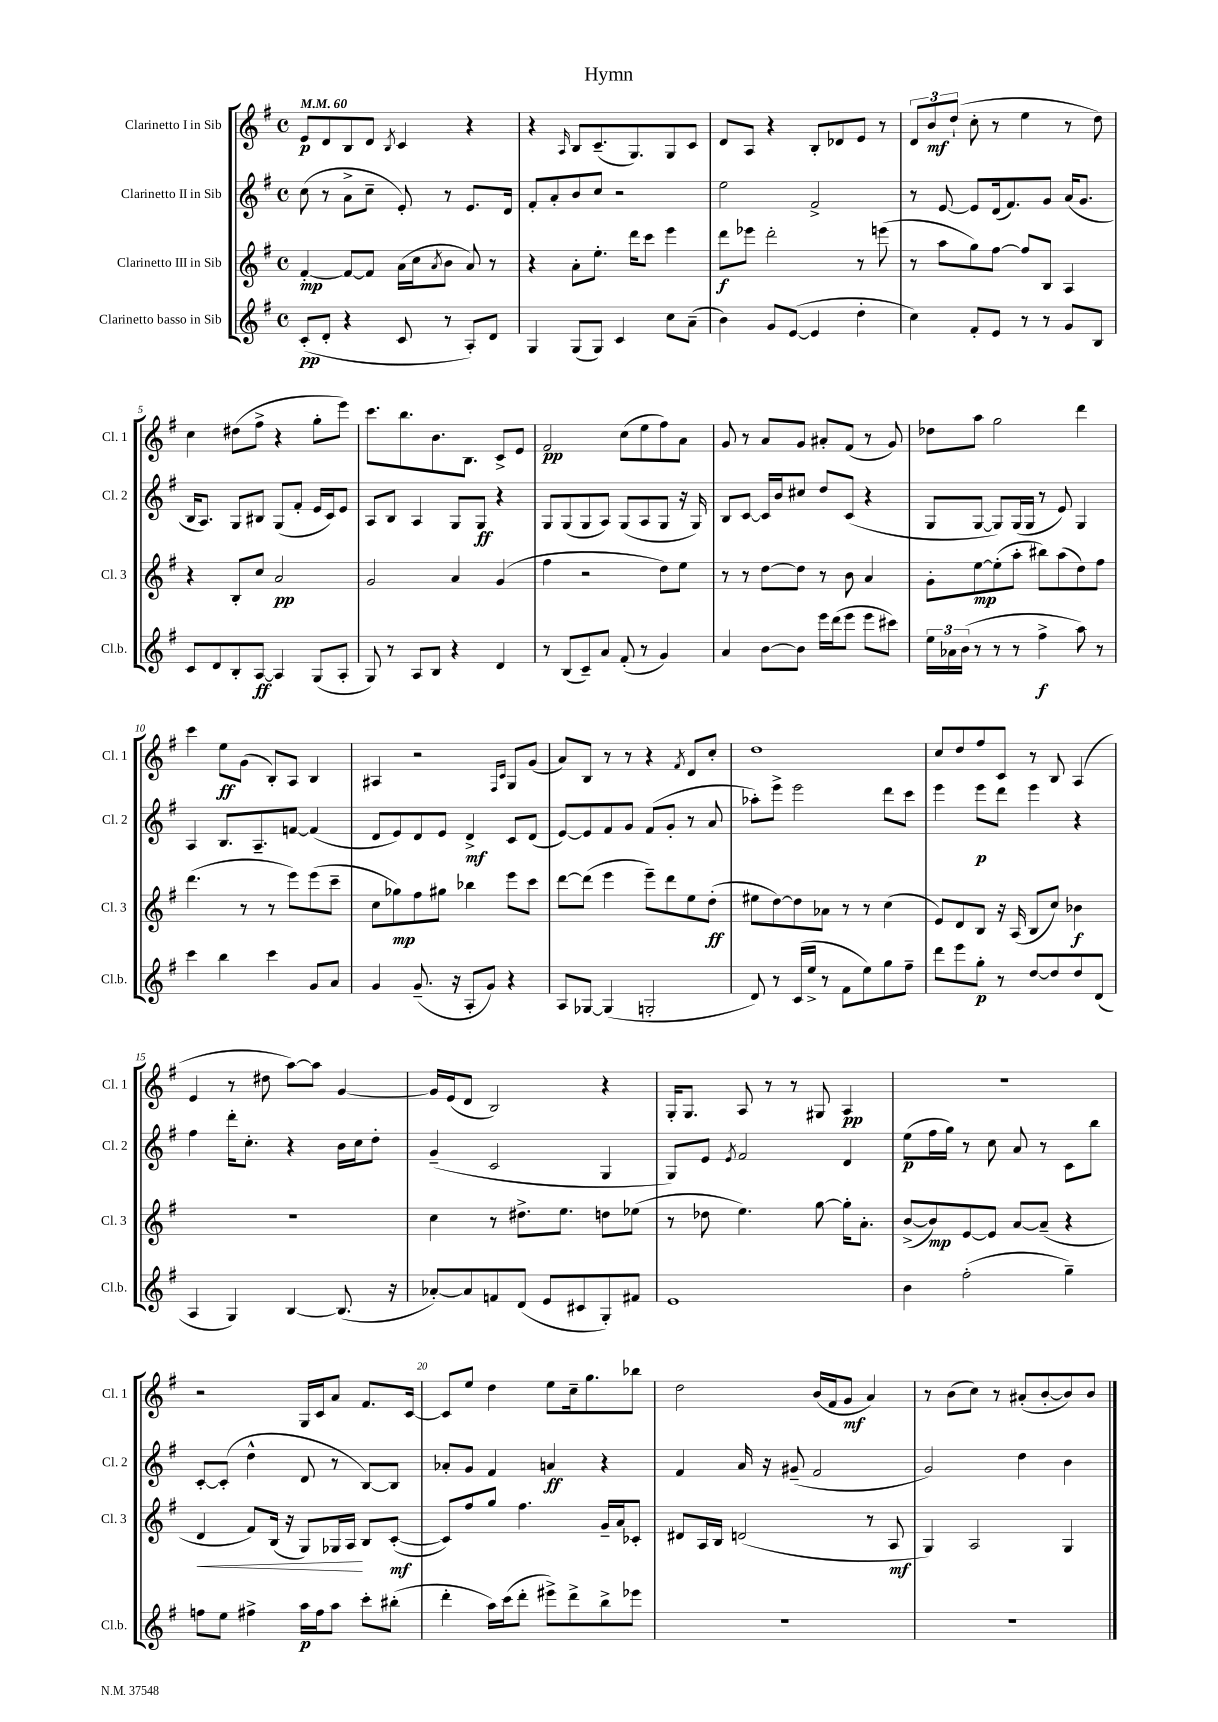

**kern	**kern	**kern	**kern
*staff4	*staff3	*staff2	*staff1
*clefG2	*clefG2	*clefG2	*clefG2
*k[f#]	*k[f#]	*k[f#]	*k[f#]
*M4/4	*M4/4	*M4/4	*M4/4
*met(c)	*met(c)	*met(c)	*met(c)
*MM60	*MM60	*MM60	*MM60
(8c'/L	[4f#'/	(8cc\	8e/L
8d'/J	.	8r	8d/
4r	8f#/_L	8a^\L	8B/
.	8f#/]J	8cc~\J	8d/J
.	.	.	8qB/
8c/	(16a\LL	8e'/)	4c/
.	16cc\J	.	.
.	8qa/	.	.
8r	8b\J	8r	.
8A'/L)	8a/)	8.e/L	4r
8d/J	8r	.	.
.	.	16d/Jk	.
=	=	=	=
4G/	4r	8f#'/L	4r
.	.	8a'/	.
.	.	.	16qqA/
(8G/L	8a'\L	8b/	8B/L
8G/J)	8.ee'\J	8cc/J	(8.c~/
4c/	.	2r	.
.	16ddd\LK	.	8.G/)
.	8ccc\J	.	.
8cc\L	4eee\	.	8G/
(8a~\J	.	.	8c/J
=	=	=	=
4b\)	8ddd\L	2ee\	8d/L
.	8eee-\J	.	8A/J
8g/L	2ddd'\	.	4r
([8e/J	.	.	.
4e/]	.	2f#^/	8B'/L
.	.	.	8d-/
4dd'\	8r	.	8e/J
.	(8eee\	.	8r
=	=	=	=
4cc\)	8r	8r	12d/L
.	.	.	12b/
.	8aa\L	[8e/	.
.	.	.	(12dd`/J
8f#'/L	8gg\)	8e/]L	8cc'\
8e/J	[8ff#\J	(16d/k	8r
.	.	8.f#/)	.
8r	8ff#/]L	.	4ee\
8r	8B/J	8g/J	.
8g/L	4A/	(16a/LK	8r
.	.	8.g/J	.
8B/J	.	.	8dd\)
=	=	=	=
8c/L	4r	16B/LK	4cc\
.	.	8.A/J)	.
8d/	.	.	.
8B'/	8B'/L	8G/L	(8dd#\L
[8A/J	8cc/J	8B#/J	8ff#^\J
4A/]	2a/	(8G/L	4r
.	.	8f#'/J	.
(8G/L	.	16e/LL	8gg'\L
.	.	16c/J)	.
8A'/J	.	8e/J	8eee\J)
=	=	=	=
8G/)	2g/	8A/L	8.ccc\L
8r	.	8B/J	.
.	.	.	8.bb\
8A/L	.	4A/	.
8B/J	.	.	8.b\
4r	4a/	8G/L	.
.	.	.	8.B\J
.	.	8G/J	.
4d/	(4g/	4r	8c^/L
.	.	.	8e/J
=	=	=	=
8r	4ff#\	8G/L	2f#/
(8B/L	.	(8G/	.
8c~/)	2r	8G/	.
8a/J	.	8A/J)	.
(8f#'/	.	(8G/L	(8cc\L
8r	.	8A/	8ee\
4g/)	8dd\L)	8G/J	8ff#\)
.	8ee\J	16r	8a\J
.	.	16G/)	.
=	=	=	=
4a/	8r	8B/L	8g/
.	8r	[8c/J	8r
[8b\L	[8dd\L	16c/]LL	8a/L
.	.	16b/J	.
8b\]J	8dd\]J	8cc#/J	8g/J
16eee\LL	8r	8dd/L	8a#'/L
(16ddd\J	.	.	.
8eee\J	8b\	(8c/J	(8f#/J
8eee\L	4a/	4r	8r
8ccc#\J)	.	.	8g/)
=	=	=	=
24ee\LL	8g'\L	8G/L	8dd-\L
24a-\	.	.	.
(24b\JJ	.	.	.
8r	[8ee\	[8G/J	8aa\J
8r	(8ee'\]	8G/]L)	2gg\
8r	8aa'\J	(16G/L	.
.	.	16G/JJ	.
4ff#^\	8bb#\L)	8r	.
.	(8aa\	8e/)	.
8aa\)	8dd\)	4G/	4ddd\
8r	8ff#\J	.	.
=	=	=	=
4ccc\	(4.ddd\	4A/	4ccc\
4bb\	.	8.B/L	8ee\L
.	8r	.	(8g\J
.	.	8.A~/	.
4ccc\	8r	.	8B'/L)
.	8eee\L)	[8f/J	8A/J
8g/L	(8eee\	(4f/]	4B/
8a/J	8ccc~\J	.	.
=	=	=	=
4g/	8cc\L	8d/L	4A#/
.	8gg-\)	8e/)	.
(8.g~/	8ff#\	8d/	2r
.	8gg#\J	8e/J	.
16r	.	.	.
8A'/L	4bb-\	4d^/	.
8g/J)	.	.	.
.	.	.	16qqF#/LL
.	.	.	16qqc/JJ
4r	8eee\L	8c/L	8G/L
.	8ccc\J	(8d/J	(8g/J
=	=	=	=
8A/L	[8ddd\L	[8e/L)	8a/L)
[8G-/J	(8ddd\]J	8e/]	8B/J
(4G-/]	4eee\	8f#/	8r
.	.	8g/J	8r
2G'/	8eee~\L)	(8f#/L	4r
.	8ddd\	8g'/J	.
.	.	.	8qf#/
.	8ee\	8r	8d/L
.	(8dd'\J	8a/	8cc'/J
=	=	=	=
8d/)	8ee#\L	8aa-'\L)	1dd
8r	[8dd\)	8eee^\J	.
(16c/LL	8dd\]	2eee\	.
16ee^/JJ	.	.	.
8r	8a-\J	.	.
8f#\L	8r	.	.
8ee\)	8r	.	.
8gg\	(4cc\	8ddd\L	.
8ff#~\J	.	8ccc\J	.
=	=	=	=
8ddd\L	8e/L)	4eee\	8cc/L
8eee\	8d/	.	8dd/
8gg'\J	8B/J	8eee\L	8ff#/
8r	16r	8ddd\J	8c/J
.	(16A/	.	.
[8dd/L	8B/L	4eee\	8r
8dd/]	8cc/J)	.	8B/
8dd/	4b-\	4r	(4A/
(8d/J	.	.	.
=	=	=	=
4A/	1r	4ff#\	4e/
4G/)	.	16ddd'\LK	8r
.	.	8.cc'\J	.
.	.	.	8dd#\
[4B/	.	4r	[8aa\L)
.	.	.	8aa\]J
(8.B/]	.	16b\LL	[4g/
.	.	16cc\J	.
.	.	8dd'\J	.
16r	.	.	.
=	=	=	=
[8a-'/L)	4cc\	(4g~/	16g/]LL
.	.	.	(16e/J
8a-/]	.	.	8d/J
8f/	8r	2c/	2B/)
(8d/J	8.dd#^\L	.	.
8e/L	.	.	.
.	8.ee\J	.	.
8c#/	.	.	.
8G'/)	8dd\L	4G/	4r
8f#/J	(8ee-\J	.	.
=	=	=	=
1e	8r	8G/L)	16G'/LK
.	.	.	8.G/J
.	8dd-\	8e/J	.
.	.	8qe/	.
.	4.ee\)	2f#/	8A/
.	.	.	8r
.	.	.	8r
.	[8gg\	.	8G#/
.	16gg'\]LK	4d/	4A/
.	8.a'\J	.	.
=	=	=	=
4b\	([8b^/L	(8ee\L	1r
.	8b/])	16ff#\L	.
.	.	16gg\JJ)	.
(2ff#'\	[8e/	8r	.
.	8e/]J	8cc\	.
.	[8a/L	8a/	.
.	(8a~/]J	8r	.
4gg~\)	4r	8c\L	.
.	.	8bb\J	.
=	=	=	=
8ff\L	4d/	[8c'/L	2r
8ee\J	.	(8c'/]J	.
4ff#^\	8f#/L)	4dd^^\	.
.	(16B/Jk	.	.
.	16r	.	.
16aa\LL	8G/L)	8d/	16G/LL
16ff#\J	.	.	16c/J
8aa\J	16G-/L	8r	8a/J
.	16A/JJ	.	.
8ccc'\L	8B/L	[8B/L)	8.f#/L
(8bb#'\J	([8c'/J	8B/]J	.
.	.	.	[16c/Jk
=	=	=	=
4ddd'\	8c/]L)	8a-'/L	8c/]L
.	8ff#/	8g/J	8ee/J
16aa\LL)	8gg/J	4f#/	4dd\
(16ccc\J	.	.	.
8ddd'\J	4.ff#\	.	.
8eee#^\L)	.	4a/	8ee\L
8ddd^\	.	.	16cc~\k
.	.	.	8.gg\
8bb^\	16g~/LL	4r	.
.	16a/J	.	.
8eee-\J	8c-'/J	.	8bb-\J
=	=	=	=
1r	8d#/L	4f#/	2dd\
.	16A/L	.	.
.	16B/JJ	.	.
.	(2d/	16a/	.
.	.	16r	.
.	.	(8g#~/	.
.	.	2f#/	(16b/LL
.	.	.	16f#/J
.	.	.	8g/J
.	8r	.	4a/)
.	8A/	.	.
=	=	=	=
1r	4G/)	2g/)	8r
.	.	.	(8b\L
.	2A/	.	8cc\J)
.	.	.	8r
.	.	4dd\	(8a#'/L
.	.	.	[8b'/
.	4G/	4b\	8b/])
.	.	.	8b/J
==	==	==	==
*-	*-	*-	*-
